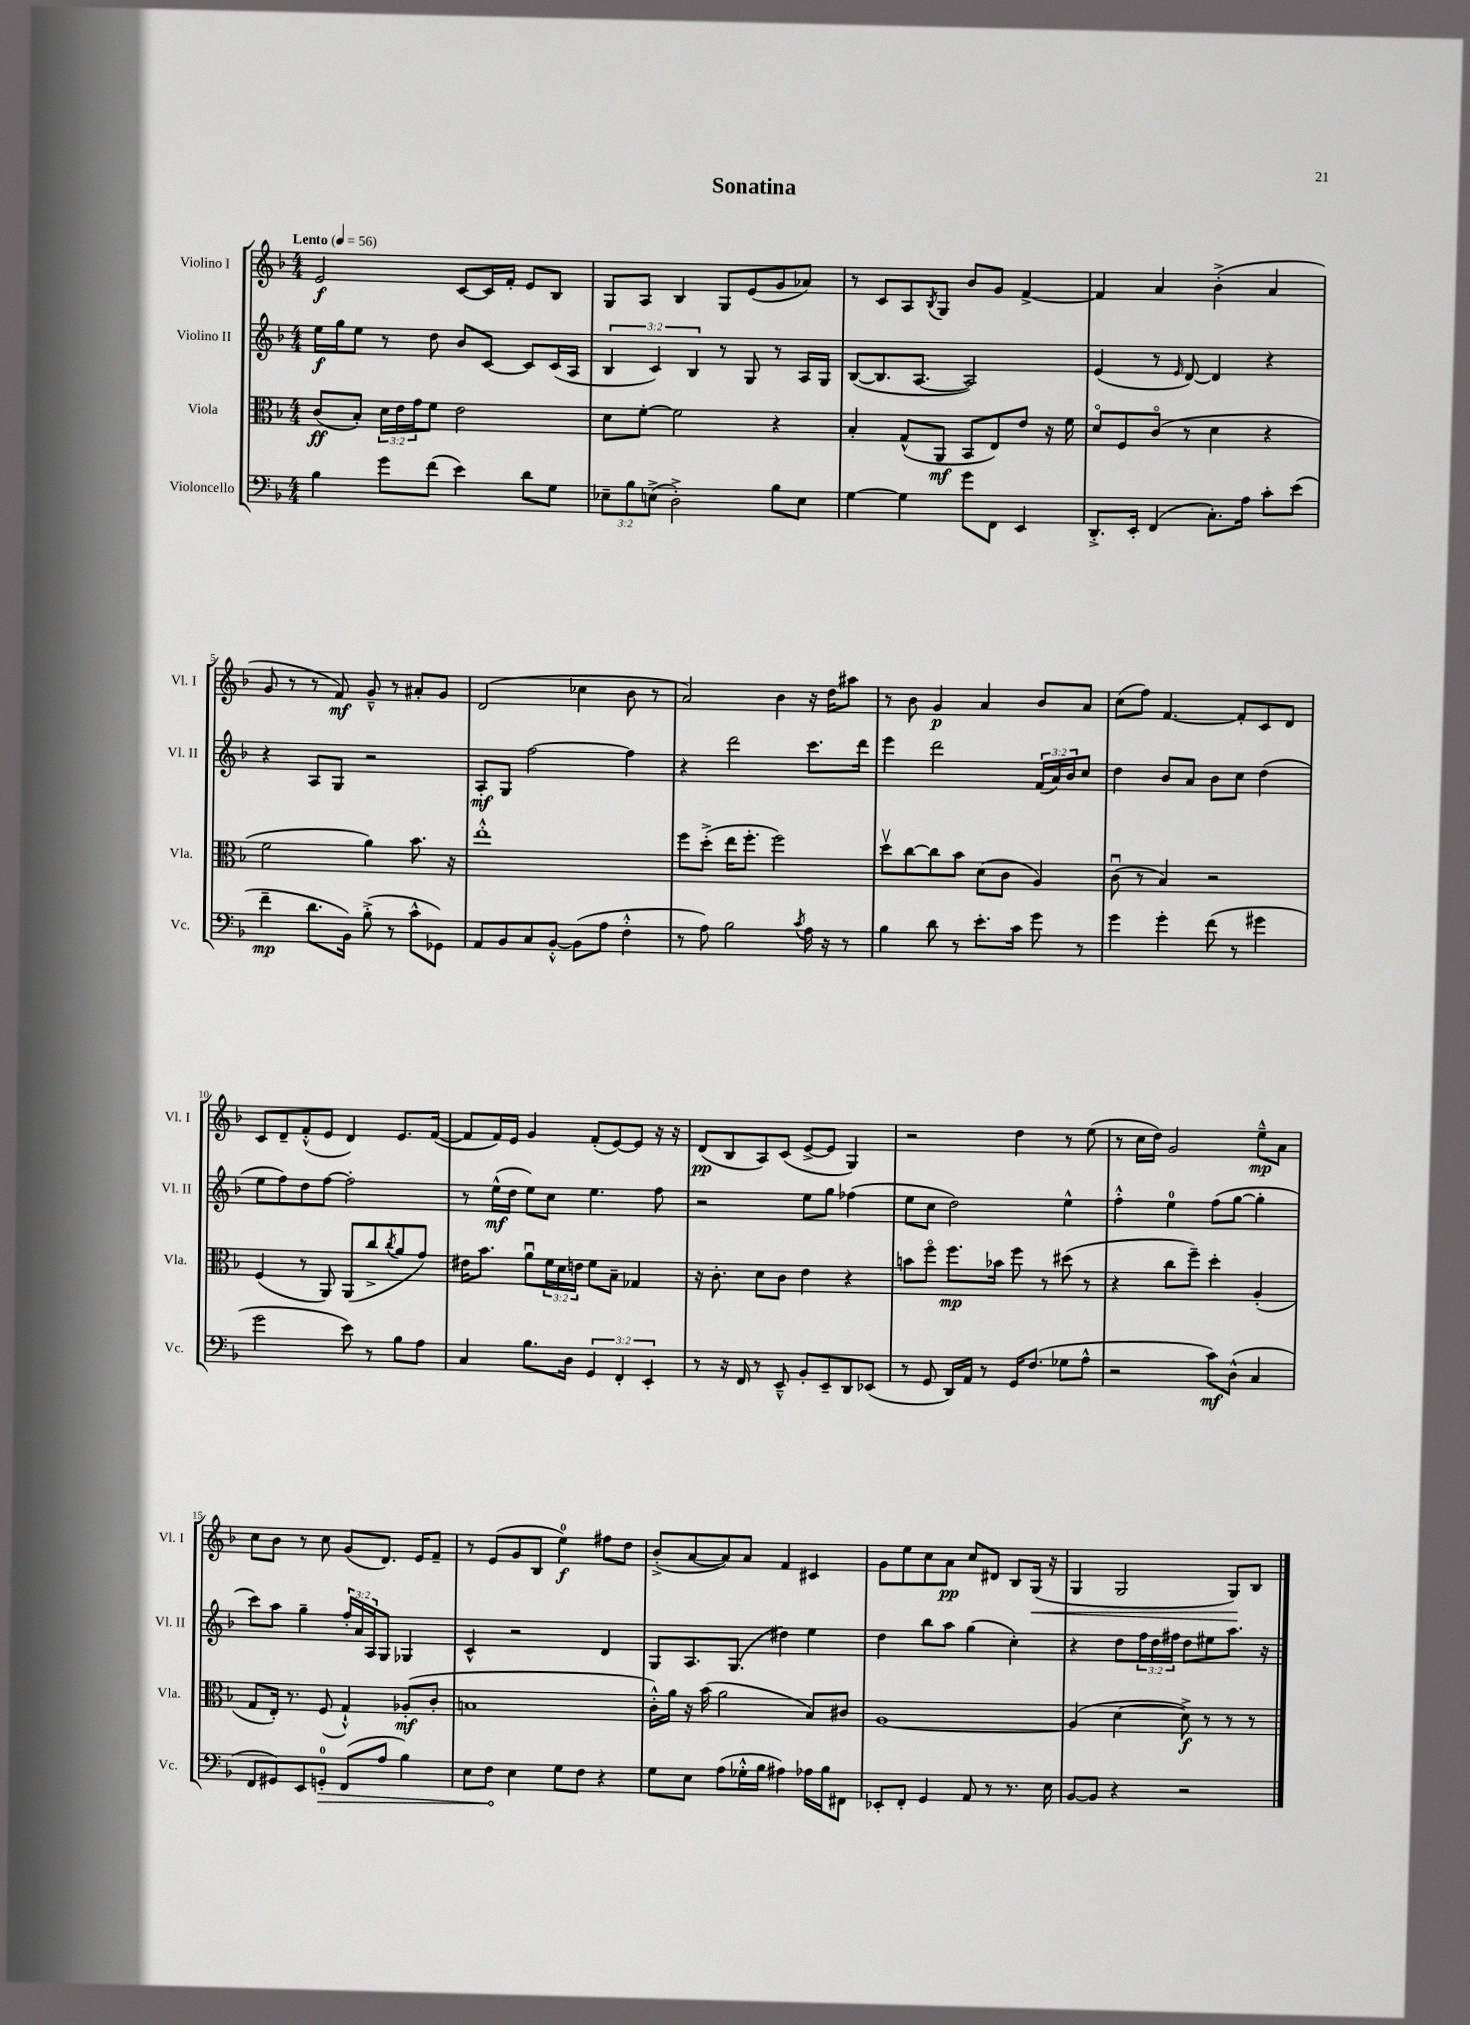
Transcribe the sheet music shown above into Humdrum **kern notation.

**kern	**kern	**kern	**kern
*staff4	*staff3	*staff2	*staff1
*clefF4	*clefC3	*clefG2	*clefG2
*k[b-]	*k[b-]	*k[b-]	*k[b-]
*M4/4	*M4/4	*M4/4	*M4/4
*MM56	*MM56	*MM56	*MM56
4B-	(8c	16ee	2e
.	.	16gg	.
.	8B-')	8ee	.
8g	24d	8r	.
.	24e	.	.
.	24g	.	.
(8f	8f	8dd	.
4e)	2e	8b-	[8c
.	.	[8c	16c]
.	.	.	16f'
8d	.	8c]	8e
8G	.	(16c	8B-
.	.	16A	.
=	=	=	=
12E-~	8d	6B-	8G
12B-	.	.	.
.	[8f'	.	8A
(12E^	.	6c)	.
2D'^)	2f]	.	4B-
.	.	6B-	.
.	.	8r	8G
.	.	8G	(8e
8B-	4r	8r	8g
8E	.	16A	8a-)
.	.	16G	.
=	=	=	=
[4G	4B-'	([8B-	8r
.	.	8.B-]	8c
4G]	(8G^^	.	8A
.	.	[8.A	.
.	.	.	8qB-
.	8AA	.	8G
8g	8BB-	2A])	8b-
8FF	8E)	.	8g
4EE	8e	.	[4f^
.	16r	.	.
.	16f	.	.
=	=	=	=
8.DD'^	8do	(4e	4f]
.	8F	.	.
16EE'	.	.	.
(4FF	(8co	8r	4a
.	.	16qqe	.
.	8r	[8d)	.
8.C')	4d	4d]	(4b-'^
16A	.	.	.
8c'	4r	4r	4a
(8e	.	.	.
=	=	=	=
4f~	2f	4r	8g
.	.	.	8r
8.d	.	8A	8r
.	.	8G	8f)
16BB-)	.	.	.
(8B-'^	4a)	2r	8g~^^
8r	.	.	8r
8c^^	8.b-	.	8a#'
8GG-)	.	.	8g
.	16r	.	.
=	=	=	=
8AA	1ee'^^	8A'	(2d
8BB-	.	8G	.
8C	.	[2ff	.
[8BB-'^^	.	.	.
(8BB-]	.	.	4cc-
8A	.	.	.
4F'^^	.	4ff]	8b-
.	.	.	8r
=	=	=	=
8r	8ff	4r	2a)
8A)	(8dd'^	.	.
2B-	16ee	2ddd	.
.	8.ff'	.	.
.	2ff)	.	4b-
8qc	.	.	.
16A	.	8.ccc	16r
16r	.	.	16dd
8r	.	.	8aa#
.	.	16ddd	.
=	=	=	=
4B-	8ddv	4eee	8r
.	[8cc	.	8b-
8d	8cc]	2ddd	4g
8r	8b-	.	.
8.e'	(8d	.	4a
.	8c	.	.
16c	.	.	.
8g	4A)	(24f	8b-
.	.	24a)	.
.	.	24b-	.
8r	.	8cc	8a
=	=	=	=
4g	(8cu	4dd	(8cc
.	8r	.	8ff)
4g'	4B-)	8b-	[4.f
.	.	8a	.
(8f	2r	8b-	.
8r	.	8cc	8f']
4g#	.	(4dd	8c
.	.	.	8d
=	=	=	=
2g	(4F	8ee	8c
.	.	8ff)	8d~
.	8r	8dd	(8f'^^
.	8AA)	[8ff	8e
8e)	(8AA	2ff']	4d)
8r	8cc^	.	.
.	8qcc	.	.
8B-	8a	.	8.e
8A	8g)	.	.
.	.	.	([16f
=	=	=	=
4C	16e#	8r	8f]
.	8.b-	.	.
.	.	(16ee^^	16f)
.	.	16dd	16e
8.B-	8au	8ee)	4g
.	24f	8cc	.
.	24d	.	.
16D	.	.	.
.	24e	.	.
6GG	8f	4.ee	(8f'
.	8B-~	.	[8e)
6FF'	.	.	.
.	4G-	.	8e]
6EE'	.	.	.
.	.	8ff	16r
.	.	.	16r
=	=	=	=
8r	16r	2r	(8d
.	8.c'	.	.
16r	.	.	8B-
16FF	.	.	.
8r	8d	.	8A)
8EE~^^	8c	.	(8c
8BB-'	4e	8ee	[8e^
8EE~	.	8gg	8e]
8DD	4r	(4ff-	4G)
(8EE-	.	.	.
=	=	=	=
8r	8b	8ee	2r
8GG	8ffo	8cc	.
16DD)	8.ff	2dd)	.
16AA	.	.	.
8r	.	.	.
.	16b-	.	.
16GG	8ff	.	4dd
(8.F	.	.	.
.	8r	.	.
8G-	(8dd#	4ee^^	8r
8A^^	8r	.	(8ee
=	=	=	=
2r	4r	4ff'^^	8r
.	.	.	16cc
.	.	.	16dd)
.	8cc	4ee	2g
.	8ff~)	.	.
8c)	4dd'	(8ff	.
(8D^^	.	[8gg	.
4C	(4A'	4gg']	8ee~^^
.	.	.	8a
=	=	=	=
8FF	8G	8ccc)	8cc
8GG#)	16E')	8aa	8b-
.	8.r	.	.
8EE	.	4gg~	8r
8GG'	(8F	.	8cc
(8FF	4G`^^)	24ff'	(8g
.	.	24a	.
.	.	24A	.
8A	.	8G	8.d)
4B-)	(8A-'	4G-	.
.	.	.	16e
.	8c'	.	8f~
=	=	=	=
8E	1B	4c^^	8r
8F	.	.	(8e
4E	.	2r	8g
.	.	.	8B-
8G	.	.	4ee)
8F	.	.	.
4r	.	4d	8ff#
.	.	.	8dd
=	=	=	=
8G	16c'^^)	8G	(8b-'^
.	16a	.	.
8E	16r	8.A	[8a
.	(16b-	.	.
(8A	2a	.	8a])
.	.	(8.G	.
16G-'^^	.	.	8a
16B-	.	.	.
4A#)	.	4dd#)	4f
16A-	8B-)	4ee	4c#
16B-	.	.	.
8FF#	8c#	.	.
=	=	=	=
8EE-'	[1A	4dd	8g
8FF'	.	.	8ee
4GG	.	8bb-	8cc
.	.	8aa	8a
8AA	.	(4gg	8cc
8r	.	.	8d#
8.r	.	4cc')	8B-
.	.	.	(16G
16E	.	.	16r
=	=	=	=
[8BB-	(4A]	4r	4G
8BB-]	.	.	.
4r	[4d	8dd	2G
.	.	24ff	.
.	.	24dd	.
.	.	24ff#	.
2r	8d^])	8dd	.
.	8r	8ee#	.
.	8r	8.aa	8G)
.	8r	.	8B-
.	.	16r	.
==	==	==	==
*-	*-	*-	*-
